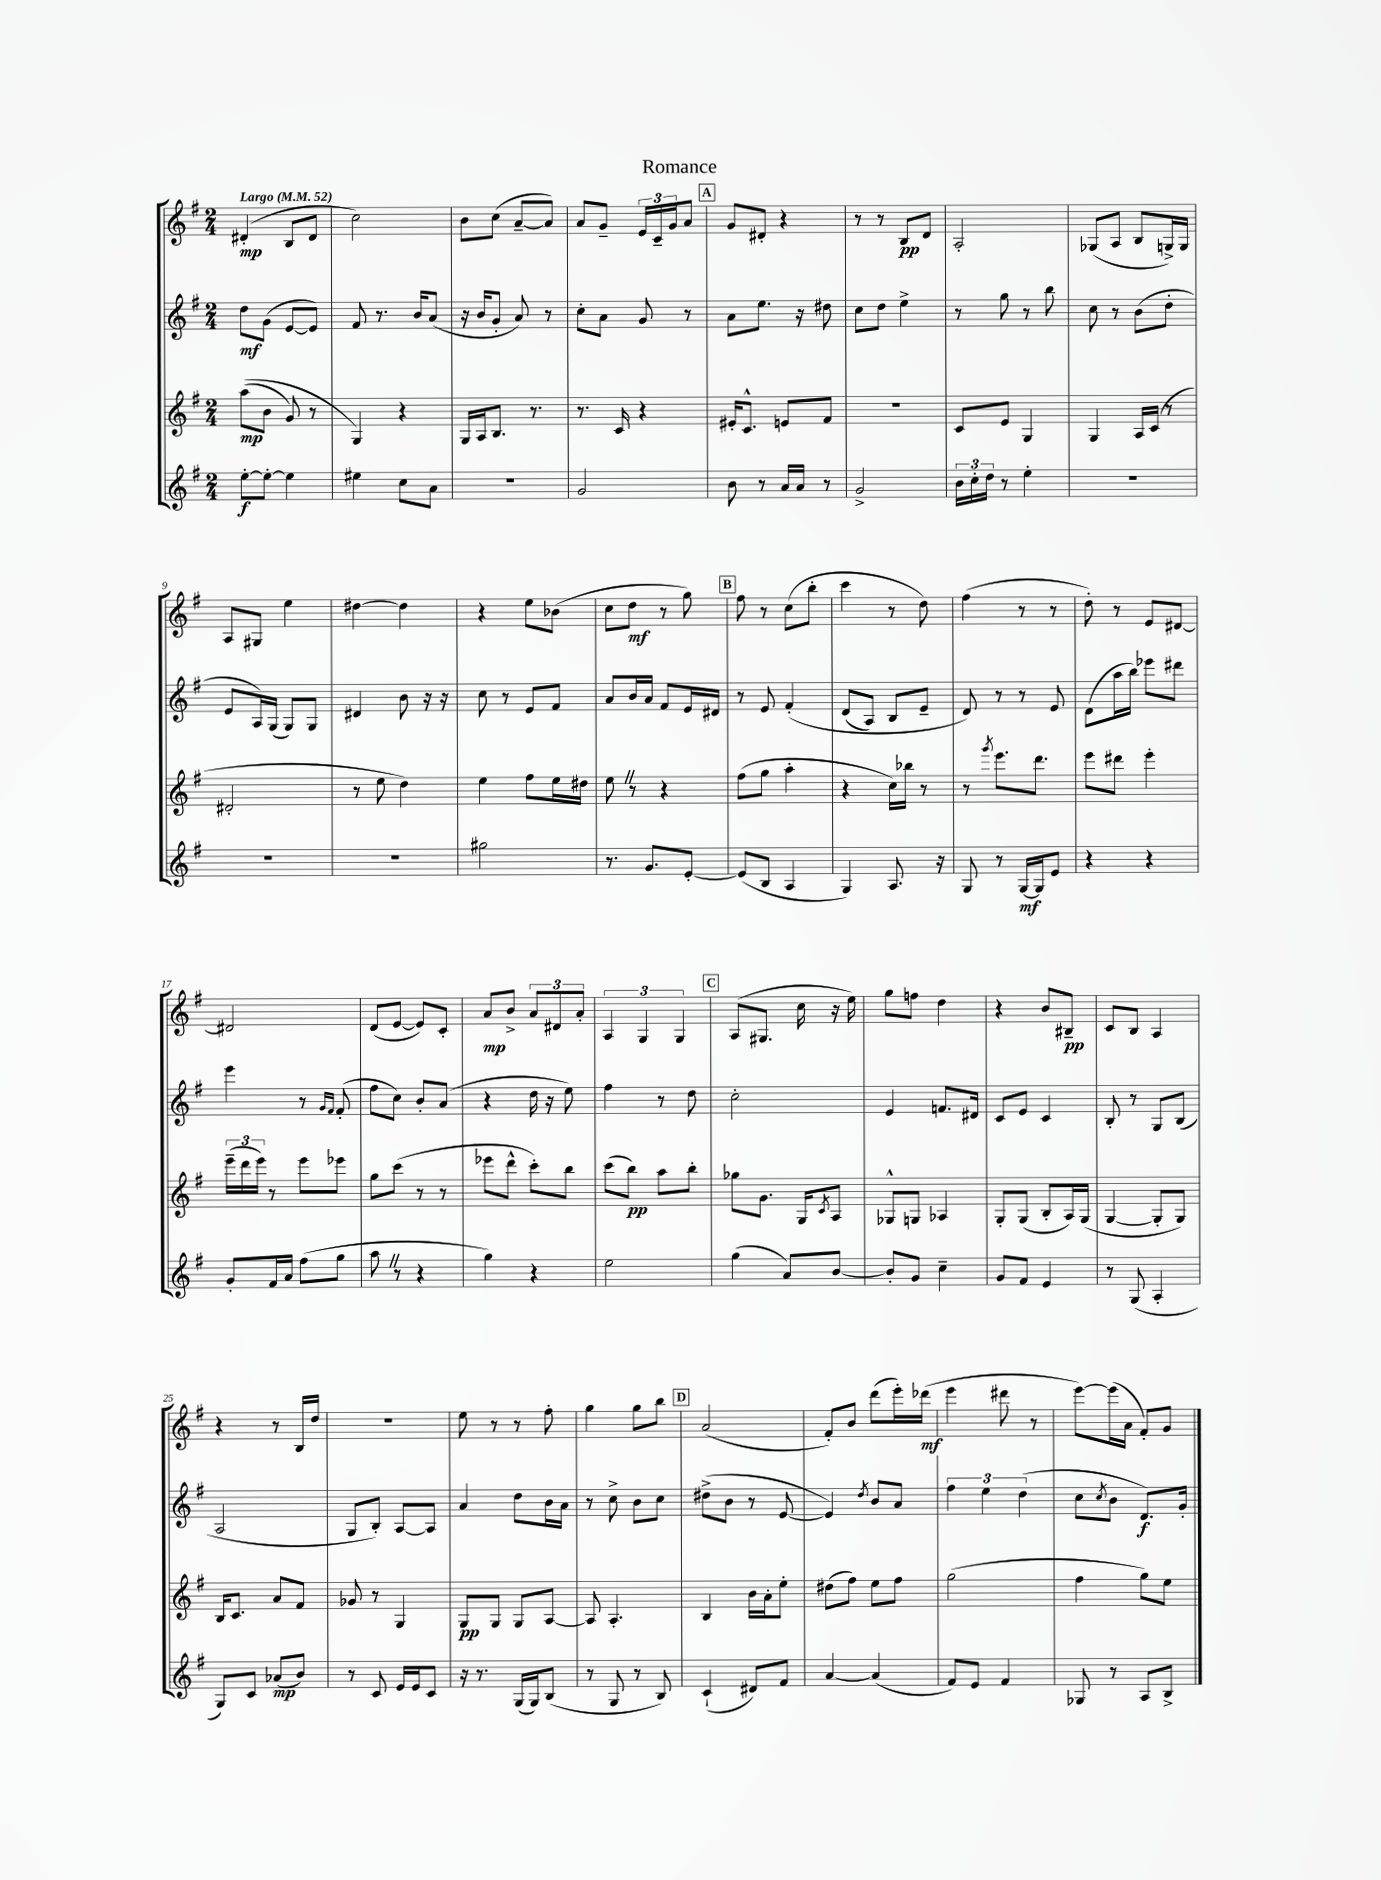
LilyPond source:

\header { title = "Romance" }
<<
\new StaffGroup <<
\new Staff = "s0" {
    \clef treble \key g \major \numericTimeSignature \time 2/4 \tempo "Largo" 4 = 52
    dis'4-.\mp( b8 dis'8 |
    c''2) |
    b'8 c''8( a'8~-- a'8) |
    a'8 g'8-- \tuplet 3/2 { e'16 c'16-- g'16 } a'8 |
    \mark \markup { \box "A" } g'8 dis'8-. r4 |
    r8 r8 b8\pp d'8 |
    a2-. |
    ges8( a8 b8 g16->) g16 |
    a8 gis8 e''4 |
    dis''4~ dis''4 |
    r4 e''8 bes'8( |
    c''8 d''8\mf r8 g''8) |
    \mark \markup { \box "B" } fis''8 r8 c''8( b''8-. |
    c'''4 r8 d''8) |
    fis''4( r8 r8 |
    d''8-.) r8 e'8 dis'8~ |
    dis'2 |
    d'8( e'8~ e'8) c'8-. |
    a'8\mp b'8-> \tuplet 3/2 { a'8 dis'8 a'8-. } |
    \tuplet 3/2 { a4 g4 g4 } |
    \mark \markup { \box "C" } a8( gis8. c''16 r16 e''16) |
    g''8 f''8 d''4 |
    r4 b'8 bis8--\pp |
    c'8 b8 a4 |
    r4 r8 b16 d''16 |
    R2 |
    e''8 r8 r8 fis''8-. |
    g''4 g''8 b''8 |
    \mark \markup { \box "D" } a'2( |
    fis'8-.) b'8 d'''8( e'''16-.) des'''16\mf( |
    e'''4 dis'''8 r8 |
    e'''8~) e'''16( a'16 fis'8-.) g'8 \bar "|." |
}
\new Staff = "s1" {
    \clef treble \key g \major \numericTimeSignature \time 2/4
    d''8\mf g'8( e'8~ e'8) |
    fis'8 r8. b'16 a'8( |
    r16 b'16 g'8-. a'8) r8 |
    c''8-. a'8 g'8 r8 |
    \mark \markup { \box "A" } a'8 e''8. r16 dis''8 |
    c''8 d''8 e''4-> |
    r8 g''8 r8 b''8 |
    c''8 r8 b'8( d''8-. |
    e'8 a16) g16( g8) g8 |
    dis'4 b'8 r16 r16 |
    c''8 r8 e'8 fis'8 |
    a'8 b'16 a'16 fis'8 e'16 dis'16 |
    \mark \markup { \box "B" } r8 e'8 fis'4-.\( |
    d'8( a8) b8 e'8-- |
    d'8\) r8 r8 e'8 |
    d'8( a''16 b''16) ees'''8 dis'''8 |
    e'''4 r8 \grace { g'16 fis'16 } fis'8-.( |
    fis''8 c''8) b'8-. a'8( |
    r4 d''16 r16 e''8) |
    fis''4 r8 d''8 |
    \mark \markup { \box "C" } c''2-. |
    e'4 f'8. dis'16 |
    c'8 e'8 c'4 |
    b8-. r8 g8 b8( |
    a2 |
    g8 b8-.) a8~ a8 |
    a'4 d''8 b'16 a'16 |
    r8 c''8-> b'8 c''8 |
    \mark \markup { \box "D" } dis''8->( b'8 r8 e'8~ |
    e'4) \acciaccatura { d''8 } b'8 a'8 |
    \tuplet 3/2 { fis''4 e''4 d''4( } |
    c''8 \acciaccatura { c''8 } b'8 d'8.\f) g'16-. \bar "|." |
}
\new Staff = "s2" {
    \clef treble \key g \major \numericTimeSignature \time 2/4
    a''8\mp(\( b'8 g'8) r8 |
    g4\) r4 |
    g16 a16 b8. r8. |
    r8. c'16 r4 |
    \mark \markup { \box "A" } eis'16-. c'8.-^ e'8 fis'8 |
    R2 |
    c'8 e'8 g4 |
    g4 a16 c'16( r8 |
    dis'2-. |
    r8 e''8 d''4) |
    e''4 fis''8 e''16 dis''16 |
    e''8 \once \override BreathingSign.text = \markup { \musicglyph "scripts.caesura.straight" } \breathe r8 r4 |
    \mark \markup { \box "B" } fis''8( g''8 a''4-. |
    r4 c''16) bes''16 r8 |
    r8 \acciaccatura { g'''8 } e'''8. d'''8. |
    e'''8 dis'''8 e'''4-. |
    \tuplet 3/2 { e'''16--( d'''16 e'''16) } r8 e'''8 ees'''8 |
    g''8 c'''8( r8 r8 |
    ees'''8 d'''8-^ c'''8-.) b''8 |
    c'''8( b''8\pp) a''8 b''8-. |
    \mark \markup { \box "C" } ges''8 g'8. g16 \acciaccatura { c'8 } a8 |
    ges8-^ g8 aes4 |
    g8-. g8( b8-. a16) g16( |
    g4~ g8-. g8) |
    b16 c'8. a'8 fis'8 |
    ges'8 r8 g4 |
    g8\pp g8 g8 a8~ |
    a8 a4.-. |
    \mark \markup { \box "D" } b4 b'16 a'16-. e''8-. |
    dis''8( fis''8) e''8 fis''8 |
    g''2( |
    fis''4 g''8) e''8 \bar "|." |
}
\new Staff = "s3" {
    \clef treble \key g \major \numericTimeSignature \time 2/4
    e''8~-.\f e''8~-. e''4 |
    eis''4 c''8 a'8 |
    R2 |
    g'2 |
    \mark \markup { \box "A" } b'8 r8 a'16 a'16 r8 |
    g'2-> |
    \tuplet 3/2 { b'16 c''16-. d''16 } r8 e''4-. |
    R2 |
    R2 |
    R2 |
    gis''2 |
    r8. g'8. e'8~-. |
    \mark \markup { \box "B" } e'8( b8 a4 |
    g4) a8. r16 |
    g8 r8 g16~\mf g16 e'8 |
    r4 r4 |
    g'8-. fis'16 a'16 fis''8( g''8 |
    a''8 \once \override BreathingSign.text = \markup { \musicglyph "scripts.caesura.straight" } \breathe r8 r4 |
    g''4) r4 |
    e''2 |
    \mark \markup { \box "C" } g''4( a'8) b'8~ |
    b'8-. g'8 c''4-- |
    g'8 fis'8 e'4 |
    r8 g8( a4-. |
    g8) c'8 aes'8\mp( b'8) |
    r8 c'8 e'16 e'16 c'8 |
    r16 r8. g16( g16) b8( |
    r8 g8 r8 b8) |
    \mark \markup { \box "D" } c'4-!( dis'8) fis'8 |
    a'4~ a'4( |
    fis'8) e'8 fis'4 |
    ges8 r8 a8 b8-> \bar "|." |
}
>>
>>
